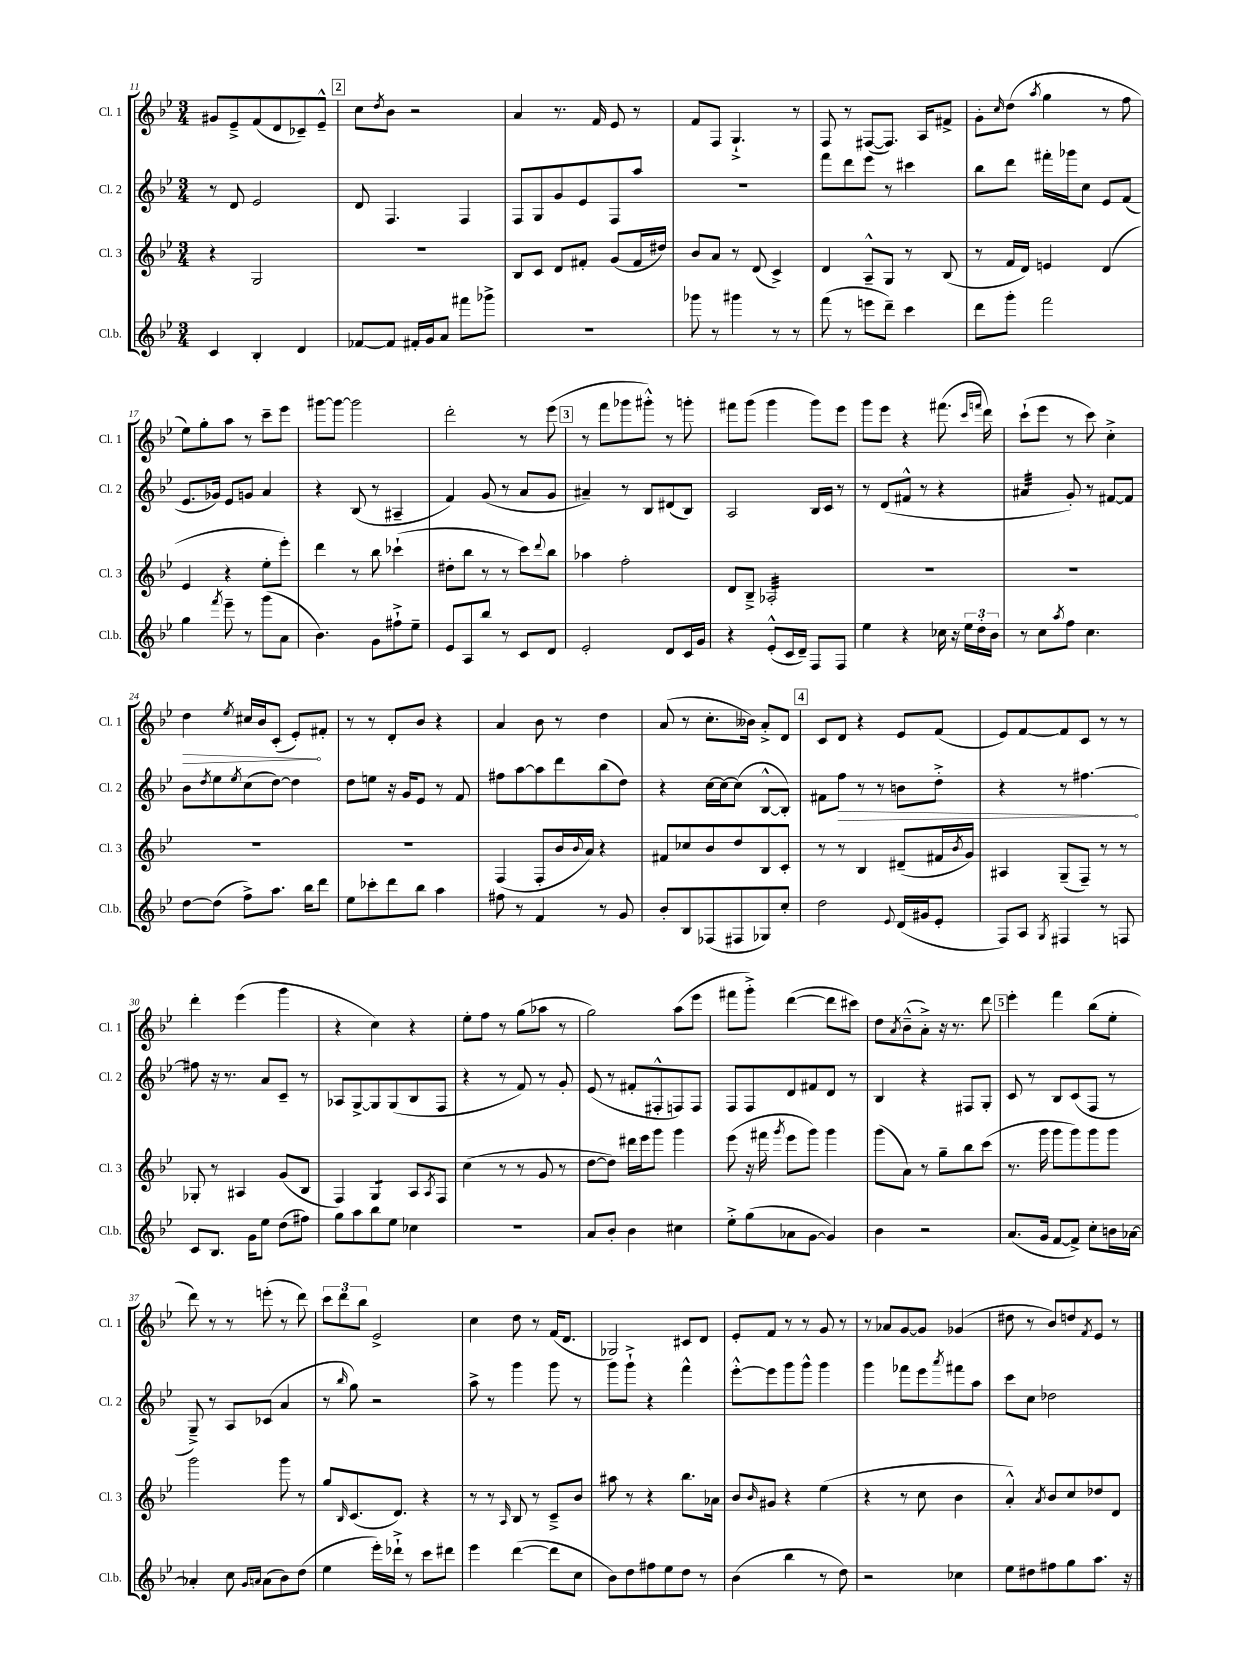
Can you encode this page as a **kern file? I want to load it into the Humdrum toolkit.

**kern	**kern	**kern	**kern
*staff4	*staff3	*staff2	*staff1
*clefG2	*clefG2	*clefG2	*clefG2
*k[b-e-]	*k[b-e-]	*k[b-e-]	*k[b-e-]
*M3/4	*M3/4	*M3/4	*M3/4
4c/	4r	8r	8g#/L
.	.	8d/	8e-~^/
4B-'/	2G/	2e-/	(8f/
.	.	.	8d/
4d/	.	.	8c-~/)
.	.	.	8e-~^^/J
=	=	=	=
[8f-/L	2.r	8d/	8cc\L
.	.	.	8qdd/
8f-/]J	.	4.F/	8b-\J
16f#'/LL	.	.	2r
16g/J	.	.	.
8a/J	.	.	.
8fff#\L	.	4F/	.
8ggg-^\J	.	.	.
=	=	=	=
2.r	8B-/L	8F/L	4a/
.	8c/J	8G/	.
.	8d/L	8g/	8.r
.	8f#'/J	8e-/	.
.	.	.	16f/
.	(8g/L	8F/	8e-/
.	16f#/L	8aa/J	8r
.	16dd#/JJ)	.	.
=	=	=	=
8ggg-\	8b-/L	2.r	8f/L
8r	8a/J	.	8F/J
4ggg#\	8r	.	4.G`^/
.	(8d/	.	.
8r	4c^/)	.	.
8r	.	.	8r
=	=	=	=
(8fff\	4d/	8fff\L	8F/
8r	.	8ddd\	8r
8eee\L	8A~^^/L	8eee-\J	([8F#/L
8ddd~\J)	8G/J	8r	8.F#/]J)
4ccc\	8r	4ccc#\	.
.	.	.	16A/LK
.	(8B-/	.	8f#^/J
=	=	=	=
8ddd\L	8r	8bb-\L	8g'\L
.	.	.	16qqcc/
8ggg'\J	16f/LL	8ddd\J	(8dd\J
.	16d/JJ)	.	.
.	.	.	8qaa/
2fff\	4e/	16fff#'\LL	4gg\
.	.	16ggg-\J	.
.	.	8cc\J	.
.	(4d/	8e-/L	8r
.	.	(8f/J	8ff\
=	=	=	=
4gg\	4e-/	8.e-/L	8ee-\L)
.	.	.	8gg'\
.	.	16g-/Jk)	.
8qfff/	.	.	.
8eee-~\	4r	8e-/L	8aa\J
8r	.	8g/J	8r
(8ggg\L	8ee-'\L	4a/	8ccc~\L
8a\J	8eee-'\J)	.	8eee-\J
=	=	=	=
4.b-\)	4ddd\	4r	[8ggg#\L
.	.	.	8ggg#\_J
.	8r	(8B-/	2ggg#\]
8g\L	8bb-\	8r	.
8ff#`^\	(4ccc-`\	4A#~/	.
8ee-~\J	.	.	.
=	=	=	=
8e-/L	8dd#'\L	4f/)	2ddd'\
8A/	8bb-\J	.	.
8bb-/J	8r	(8g/	.
8r	8r	8r	.
8c/L	8ccc\L)	8a/L	8r
.	8qqddd/	.	.
8d/J	8bb-\J	8g/J	(8eee-\
=	=	=	=
2e-'/	4aa-\	4a#~/)	8r
.	.	.	8fff\L
.	2ff'\	8r	8ggg-\
.	.	8B-/L	8ggg#'^^\J)
8d/L	.	(8d#/	8r
16c/L	.	8B-/J)	8ggg'\
16g/JJ	.	.	.
=	=	=	=
4r	8d/L	2A/	8fff#\L
.	8B-~^/J	.	(8ggg\J
(8e-'^^/L	2A-'/	.	4ggg\
16c/L	.	.	.
16d~/JJ)	.	.	.
8F/L	.	16B-/LL	8ggg\L)
.	.	16c/JJ	.
8F/J	.	8r	8eee-\J
=	=	=	=
4ee-\	2.r	8r	8ggg\L
.	.	(8d/L	8eee-\J
4r	.	8f#^^/J	4r
.	.	8r	.
16cc-\	.	4r	(8.fff#\
16r	.	.	.
24ee-\LL	.	.	.
24dd'\	.	.	.
.	.	.	16qqccc/LL
.	.	.	16qqfff/JJ
.	.	.	16ddd\)
24b-\JJ	.	.	.
=	=	=	=
8r	2.r	4a#/	(8ccc`\L
8cc\L	.	.	8eee-\J
8qaa/	.	.	.
8ff\J	.	8g'/)	8r
4.cc\	.	8r	8ccc\)
.	.	[8f#/L	4cc'^\
.	.	8f#/]J	.
=	=	=	=
[8dd\L	2.r	8b-\L	4dd\
.	.	8qdd/	.
(8dd\]J	.	8ee-\	.
.	.	8qee-/	8qee-/
8ff^\L)	.	(8cc\	16cc#/LL
.	.	.	16b-/J
8.aa\J	.	[8dd\J)	(8c'/J
.	.	4dd\]	8e-'/L)
16bb-\LK	.	.	.
8ddd\J	.	.	8f#'/J
=	=	=	=
8ee-\L	2.r	8dd\L	8r
8ccc-'\	.	8ee\J	8r
8ddd\	.	16r	8d'/L
.	.	16g/LK	.
8bb-\J	.	8e-/J	8b-/J
4aa\	.	8r	4r
.	.	8f/	.
=	=	=	=
8ff#\	(4F/	8ff#\L	4a/
8r	.	[8aa\	.
4f/	8F'/L	8aa\]	8b-\
.	16b-/L	8ddd\	8r
.	8qqb-/	.	.
.	16a/JJ)	.	.
8r	4r	(8bb-\	4dd\
8g/	.	8dd\J)	.
=	=	=	=
8b-'/L	8f#/L	4r	(8a/
8B-/	8cc-/	.	8r
(8F-/	8b-/	[16cc\LL	8.cc'\L
.	.	16cc\_J	.
8F#/	8dd/	(8cc\]J	.
.	.	.	16b--\Jk)
8G-/)	8B-/	[8B-^^/L	8a'^/L
8cc'/J	8c'/J	8B-'/]J)	8d/J
=	=	=	=
2dd\	8r	8f#\L	8c/L
.	8r	8ff\J	8d/J
.	4B-/	8r	4r
.	.	8r	.
8qqe-/	.	.	.
(16d/LL	(8d#~/L	8b\L	8e-/L
16g#/J	.	.	.
8e-'/J	16f#/L	8dd'^\J	(8f/J
.	8qb-/	.	.
.	16g/JJ)	.	.
=	=	=	=
8F/L)	4A#/	4r	8e-/L)
8A/J	.	.	[8f/
8qG/	.	.	.
4F#/	(8G~/L	8r	8f/]
.	8F~/J)	[4.ff#\	8c/J
8r	8r	.	8r
8F/	8r	.	8r
=	=	=	=
8c/L	8G-'/	8ff#\]	4ddd'\
8.B-/J	8r	16r	.
.	.	8.r	.
.	4A#/	.	(4eee-\
16g\LK	.	.	.
8ee-\J	.	8a/L	.
(8dd\L	(8g/L	8c~/J	4ggg\
8ff#\J)	8B-/J	8r	.
=	=	=	=
8gg\L	4F/)	8A-/L	4r
8aa\	.	[8G^/	.
8bb-\	4G/	8G/]	4cc\)
8ee-\J	.	(8G/	.
4cc-\	8A/L	8B-/	4r
.	8qA/	.	.
.	8F/J	8F/J	.
=	=	=	=
2.r	(4cc\	4r	8ee-'\L
.	.	.	8ff\J
.	8r	8r	8r
.	8r	8f/)	(8gg\L
.	8g/	8r	8aa-\J
.	8r	8g'/	8r
=	=	=	=
8a/L	[8dd\L	(8e-/	2gg\)
8b-'/J	8dd\]J)	8r	.
4b-\	16ddd#\LL	8f#'/L	.
.	16eee-\J	.	.
.	8ggg\J	8F#'^^/	.
4cc#\	4ggg\	8F/)	(8aa\L
.	.	8F/J	8eee-\J
=	=	=	=
8ee-'^\L	(8eee-\	8F/L	8fff#\L
(8gg\	16r	8F/	8ggg'^\J)
.	16fff#\	.	.
.	8qggg/	.	.
8a-\	8eee-\L	8d/	([4ddd\
[8g\J	8ggg\J)	8f#/	.
4g/])	4ggg\	8d/J	8ddd\]L
.	.	8r	8ccc#\J)
=	=	=	=
4b-\	(8ggg\L	4B-/	8dd\L
.	.	.	8qa/
.	8a\J)	.	(8b-~^^\
2r	8r	4r	8a'^\J)
.	8gg~\L	.	16r
.	.	.	8.r
.	8bb-\	8F#/L	.
.	(8ccc\J	8G'/J	8ddd\
=	=	=	=
(8.a/L	8.r	8c/	4eee-'\
.	.	8r	.
16g/Jk	16ggg\	.	.
[8f/L	8ggg\L	8B-/L	4fff\
8f^/]J)	8ggg\)	(8c/	.
8cc'\L	8ggg\	8F/J	(8bb-\L
16b\L	8ggg\J	8r	8ee-'\J
[16a-\JJ	.	.	.
=	=	=	=
4a-'/]	2ggg\	8G~^/)	8ddd\)
.	.	8r	8r
8cc\	.	8A/L	8r
16qqg/LL	.	.	.
16qqa/JJ	.	.	.
(8a\L	.	(8c-/J	(8eee'\
8b-\)	8ggg\	4a/	8r
(8dd\J	8r	.	8ddd\)
=	=	=	=
4ee-\	8gg/L	8r	12ccc\L
.	.	.	12ddd\
.	16qqB-/	16qqbb-/	.
.	(8.c/	8gg\)	.
.	.	.	12bb-\J
16eee-'\LL)	.	2r	2e-^/
16ddd-`^\JJ	8.d/J)	.	.
8r	.	.	.
8ccc\L	4r	.	.
8ddd#\J	.	.	.
=	=	=	=
4eee-\	8r	8aa^\	4cc\
.	8r	8r	.
.	16qqA/	.	.
([4ddd\	8B-/	4ggg\	8dd\
.	8r	.	8r
8ddd\]L	8c~^/L	8ggg\	(16f/LK
.	.	.	8.d/J
8cc\J	8b-/J	8r	.
=	=	=	=
8b-\L)	8aa#\	8ggg\L	2G-/)
8dd\	8r	8ggg`^\J	.
8ff#\	4r	4r	.
8ee-\	.	.	.
8dd\J	8.bb-\L	4fff^^\	8c#/L
8r	.	.	8d/J
.	16a-\Jk	.	.
=	=	=	=
(4b-\	8b-/L	[8eee-'^^\L	8e-'/L
.	16qqb-/	.	.
.	8g#/J	8eee-\]	8f/J
4bb-\	4r	8ggg\	8r
.	.	8ggg^^\J	8r
8r	(4ee-\	4ggg\	8g/
8dd\)	.	.	8r
=	=	=	=
2r	4r	4ggg\	8r
.	.	.	8a-/L
.	8r	8fff-\L	[8g/
.	8cc\	8eee-\	8g/]J
.	.	8qaaa/	.
4cc-\	4b-\	8fff#\	(4g-/
.	.	8aa\J	.
=	=	=	=
8ee-\L	4a'^^/)	8ccc\L	8dd#\
8dd#\	.	8cc\J	8r
.	8qa/	.	.
8ff#\	8b-/L	2dd-\	8b-/L)
8gg\	8cc/	.	8dd/
.	.	.	8qf/
8.aa\J	8dd-/	.	8e-/J
.	8d/J	.	8r
16r	.	.	.
==	==	==	==
*-	*-	*-	*-
